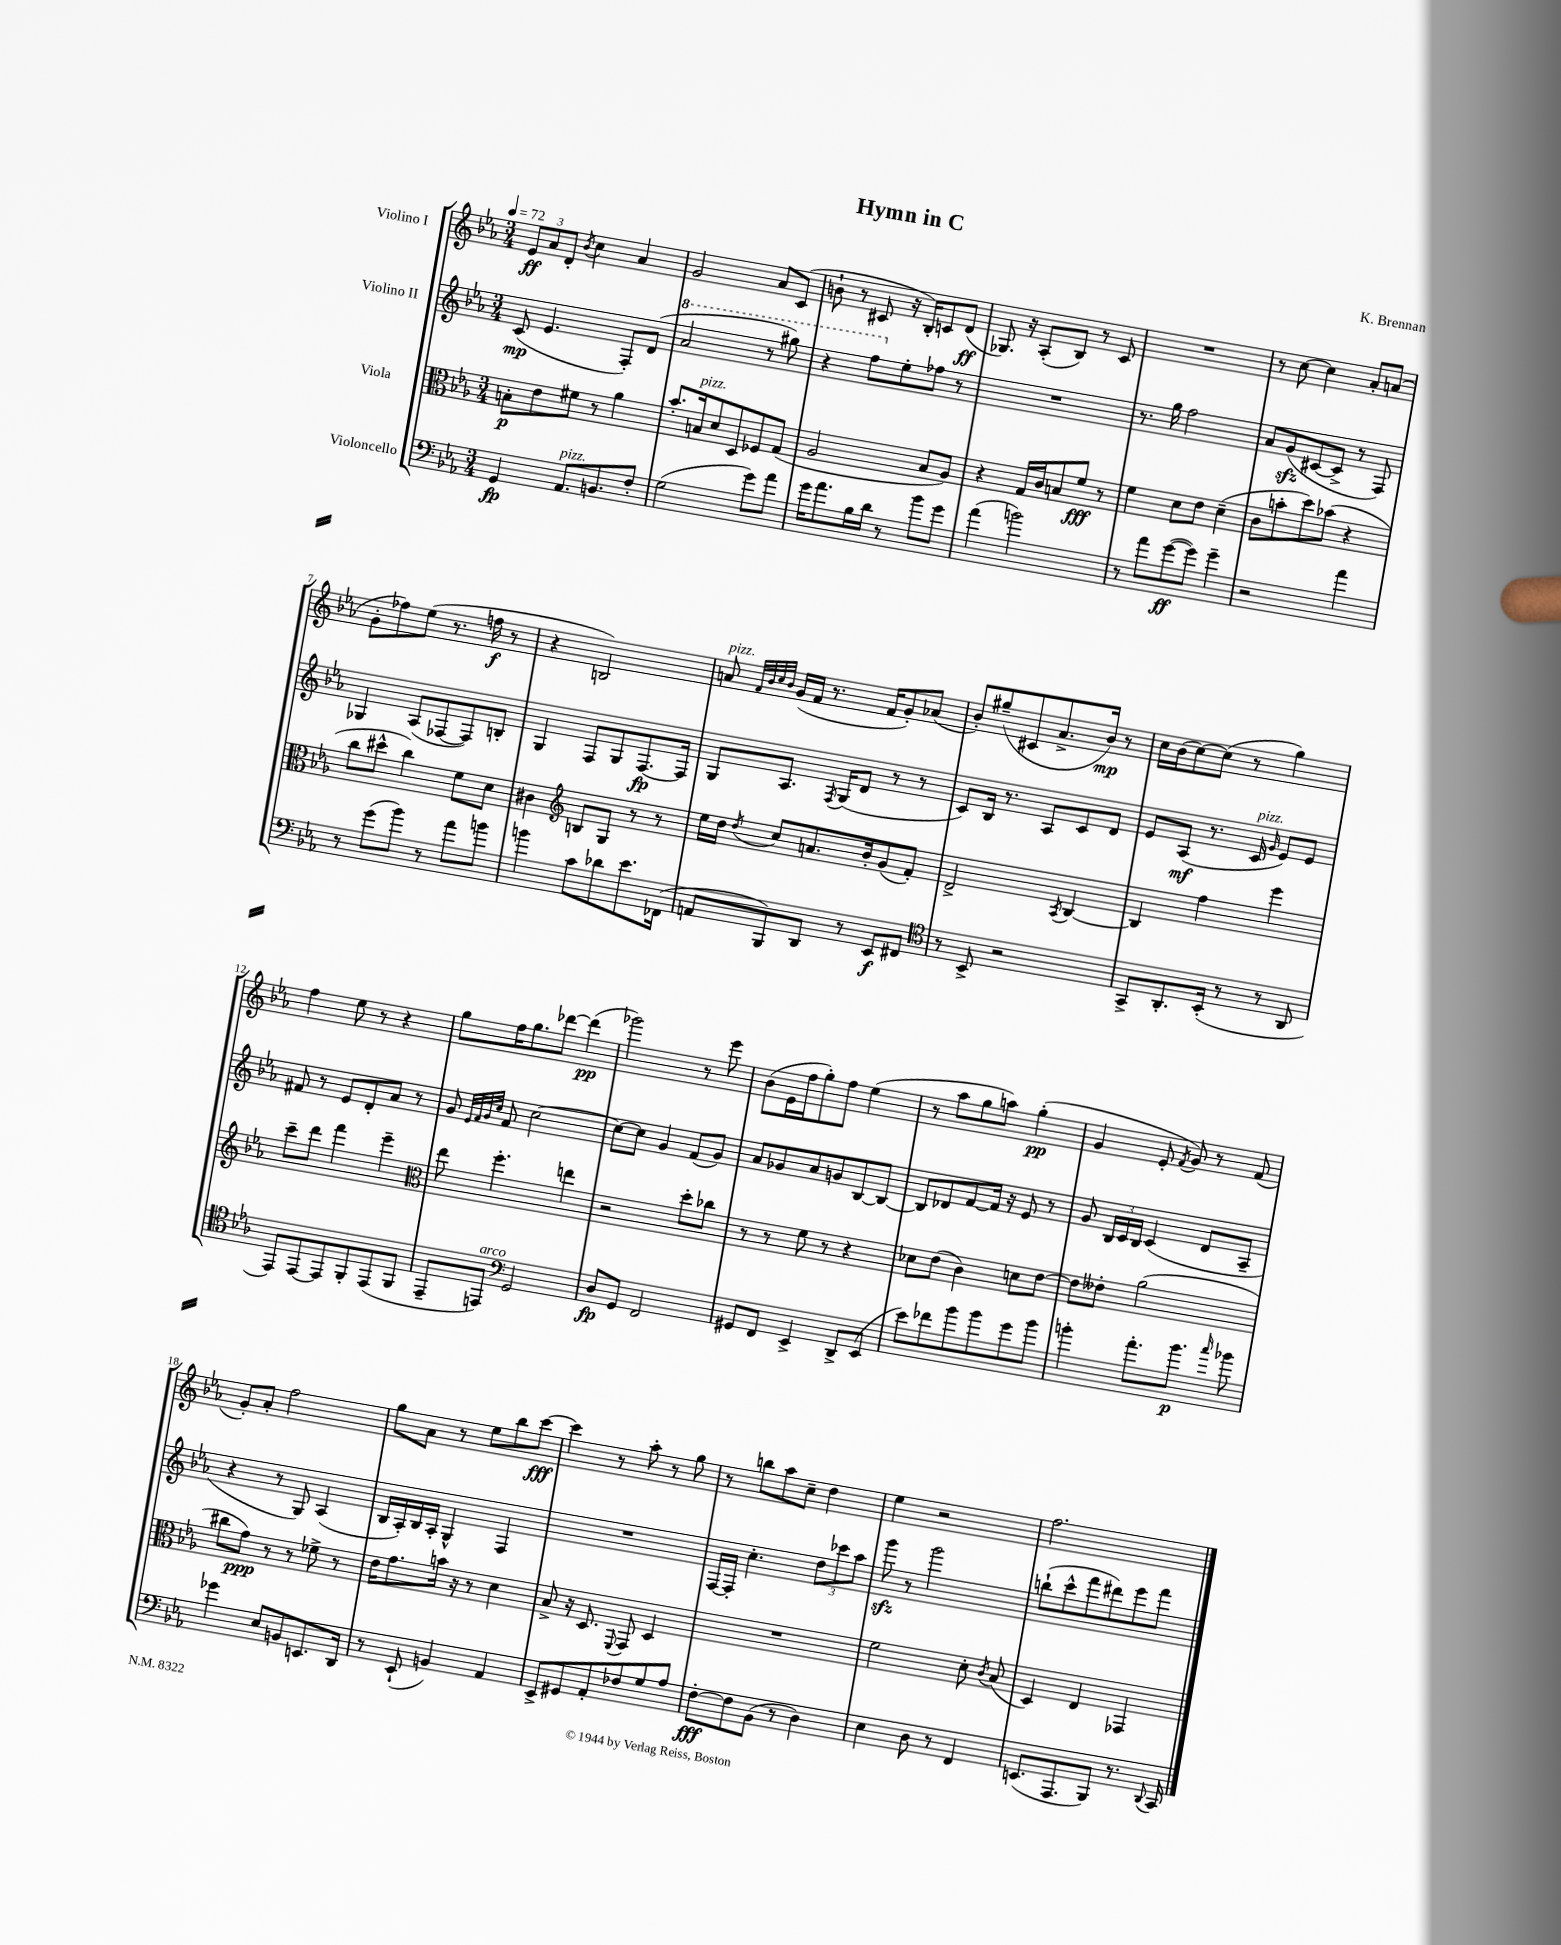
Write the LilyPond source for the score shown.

\header { title = "Hymn in C" composer = "K. Brennan" }
<<
\new StaffGroup <<
\new Staff = "s0" \with { instrumentName = "Violino I" } {
    \clef treble \key ees \major \numericTimeSignature \time 3/4 \tempo 4 = 72
    \autoBeamOff \tuplet 3/2 { ees'8[\ff aes'8 d'8]-. } \acciaccatura { bes'8 } c''4 aes'4 |
    g'2 aes'8[ c'8]( |
    b'8-! r8 cis'8 r16 bes16[-.) c'8 d'8]\ff( |
    ges8.) r16 aes8[-.( bes8]) r8 c'8 |
    R2. |
    r8 c''8~ c''4 aes'8[-. a'8]( |
    g'8[-. fes''8) ees''8]( r8. f''16\f r8 |
    r4 b2) |
    a'8^\markup { \italic "pizz." } \grace { f'32[ bes'32 c''32 bes'32] } g'16[( f'16] r8. f'16[ g'8-.) aes'8]( |
    bes'8[-.) gis''8--( cis'8 aes'8.-> bes'16]\mp) r8 |
    c''16[ bes'16( c''8~) c''8]( r8 g''4) |
    f''4 ees''8 r8 r4 |
    g''8[ f''16 g''8. des'''8]~ des'''4\pp( |
    ges'''2) r8 ees'''8 |
    bes'8[( ees'16 f''16 g''8-.) f''8] ees''4( |
    r8 aes''8[ g''8 a''8]) g''4-.\pp( |
    g'4 ees'8-. \acciaccatura { f'8 } g'8) r8 f'8( |
    g'8[-.) aes'8]-. f''2 |
    g''8[ aes'8] r8 ees''8[ bes''8 c'''8]~\fff |
    c'''4 r8 aes''8-. r8 g''8 |
    r8 b''8[ aes''8 c''8]-- d''4 |
    ees''4 r2 |
    f''2. \bar "|." |
}
\new Staff = "s1" \with { instrumentName = "Violino II" } {
    \clef treble \key ees \major \numericTimeSignature \time 3/4
    \autoBeamOff c'8\mp( ees'4. f8[-.) d'8]( |
    \ottava #1 aes''2 r8 gis'''8) |
    r4 f'''8[ \ottava #0 ees''8-. fes''8] r8 |
    R2. |
    r8. g''16 f''2 |
    aes'8[ g'8\sfz( cis'8~ cis'8]-> r8 f8) |
    ges4 aes8[( fes8~ fes8) b8]-. |
    g4 f8[ g8 f8.~\fp f16] |
    g8[ aes8.] \acciaccatura { f8 } g16[( d'8] r8 r8 |
    c'8[) bes16] r8. aes8[ c'8 d'8] |
    ees'8[ aes8]\mf( r8. c'16^\markup { \italic "pizz." } \grace { g'16 } ees'8[) ees'8] |
    fis'8 r8 ees'8[ d'8-. aes'8] r8 |
    g'8 \grace { ees'32[ f'32 g'32 c''32] } f'8 c''2~ |
    c''8[~ c''8] g'4 f'8[( g'8]) |
    aes'8[ ges'8 aes'8 g'8 bes8~ bes8]~ |
    bes8[ des'8 f'8~ f'16] r16 ees'8 r8 |
    g'8 \tuplet 3/2 { bes16[ c'16 bes16] } c'4( d'8[ aes8]-- |
    r4 r8 g8) aes4( |
    bes16[ aes16-.) bes16 aes16]-. g4-^ f4 |
    R2. |
    f16[~ f16]-. c''4.-. \tuplet 3/2 { d''8[ ces'''8 aes''8] } |
    g'''8\sfz r8 g'''2 |
    b''8[-!( c'''8-^ f'''8 dis'''8) ees'''8 f'''8] \bar "|." |
}
\new Staff = "s2" \with { instrumentName = "Viola" } {
    \clef alto \key ees \major \numericTimeSignature \time 3/4
    \autoBeamOff b8[-.\p ees'8 fis'8] r8 aes'4 |
    bes'8.[-. b16^\markup { \italic "pizz." } d'8 d8 fes8 g8]( |
    aes2 bes8[ aes8]) |
    r4 g16[ c'16 b8 f'8]\fff r8 |
    f'4 d'8[ ees'8] d'4--( |
    c'8[ b'8-. d''8) bes'8]( r4 |
    c''8[ dis''8]-^ c''4) f'8[ d'8] |
    cis'4 \clef treble b8[ g8] r8 r8 |
    ees''16[ d''16] \acciaccatura { d''8 } c''8[ a'8. bes'16-. g'8( f'8]-.) |
    d'2-> \acciaccatura { aes8 } bes4~ |
    bes4 f''4 ees'''4 |
    c'''8[-- d'''8] f'''4 ees'''4-- |
    \clef alto ees''8 f''4.-. e''4 |
    r2 d''8[-. ces''8] |
    r8 r8 f'8 r8 r4 |
    des'8[ ees'8]( c'4) d'8[ ees'8]~ |
    ees'8[ eeses'8]-. aes'2( |
    cis''8[ g'8]\ppp) r8 r8 fes'8-> r8 |
    ees'16[ g'8. b'16] r16 r8 d'4 |
    bes8-> r16 d8. \appoggiatura { f,8 } g,8 d4 |
    R2. |
    f'2 d'8-. \acciaccatura { c'8 } bes8( |
    d4) ees4 ges,4 \bar "|." |
}
\new Staff = "s3" \with { instrumentName = "Violoncello" } {
    \clef bass \key ees \major \numericTimeSignature \time 3/4
    \autoBeamOff g,4\fp aes,8.[^\markup { \italic "pizz." } b,8. f8]-. |
    g2( g'8[) aes'8] |
    g'16[ aes'8. bes16 d'16] r8 bes'8[ g'8] |
    aes'4( b'2) |
    r8 aes'8[ g'8~\ff( g'8]) g'4-- |
    r2 aes'4 |
    r8 g'8[( bes'8]) r8 aes'8[ b'8] |
    b'4 c'8[ des'8 ees'8. fes,16]( |
    a,8[ bes,,8) d,8] r8 ees,8[\f fis,8] |
    \clef tenor r8 bes,8-> r2 |
    g,8[-> aes,8.-. bes,16]-.( r8 r8 aes,8 |
    ees,8[) ees,8~ ees,8 f,8-. ees,8( f,8] |
    ees,8[-- e,8]^\markup { \italic "arco" }) \clef bass g,2 |
    d8[\fp g,8] f,2 |
    gis,8[ f,8] ees,4-> d,8[-> ees,8]( |
    ees'8[) fes'8 bes'8 bes'8 g'8 bes'8] |
    b'4-. aes'8.[-. b'8.]\p \grace { c''16 } bes'8 |
    ges'4 ees8[ b,8 e,8. d,16] |
    r8 ees,8-!( b,4) aes,4 |
    ees,8[-> gis,8 aes,8-. fes8 g8 aes8] |
    f8[~-.\fff f8 bes,8]( r8 d4) |
    ees4 d8 r8 f,4 |
    e,8.[( aes,,8. bes,,8]) r8. \appoggiatura { d,8 } c,16 \bar "|." |
}
>>
>>
